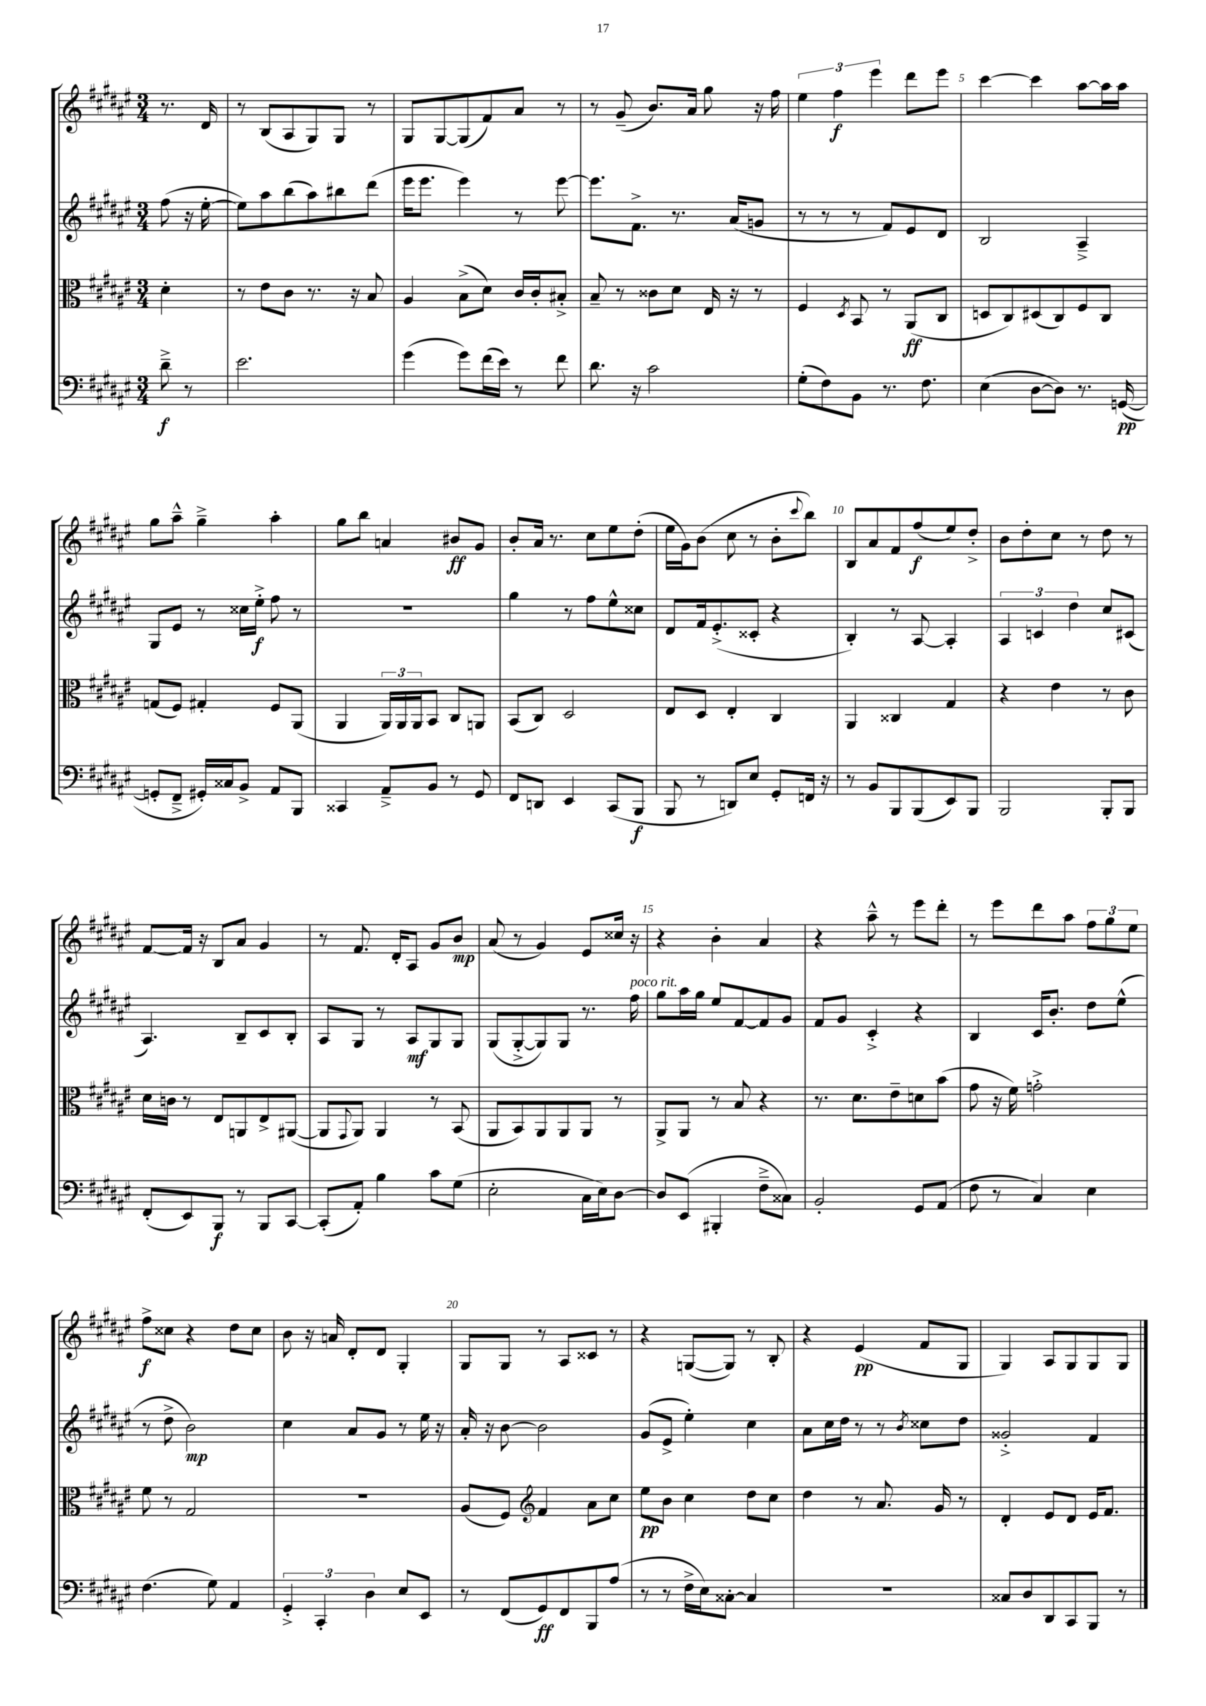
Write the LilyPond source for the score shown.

<<
\new StaffGroup <<
\new Staff = "s0" {
    \clef treble \key fis \major \numericTimeSignature \time 3/4 \partial 4
    r8. dis'16 |
    r8 b8( ais8 gis8) gis8 r8 |
    gis8 gis8~ gis8( fis'8) ais'8 r8 |
    r8 gis'8--( b'8.) ais'16 gis''8 r16 fis''16 |
    \tuplet 3/2 { eis''4 fis''4\f eis'''4 } dis'''8 eis'''8 |
    cis'''4~ cis'''4 ais''8~ ais''16 ais''16 |
    gis''8 ais''8---^ gis''4---> ais''4-. |
    gis''8 b''8 a'4 bis'8\ff gis'8 |
    b'8-. ais'16 r8. cis''8 eis''8 dis''8-.( |
    eis''16 gis'16) b'8( cis''8 r8 b'8-. \appoggiatura { cis'''8 } b''8) |
    b8 ais'8 fis'8 fis''8\f( eis''8) dis''8-.-> |
    b'8 dis''8-. cis''8 r8 dis''8 r8 |
    fis'8~ fis'16 r16 b8 ais'8 gis'4 |
    r8 fis'8. dis'16-. ais8 gis'8 b'8\mp |
    ais'8( r8 gis'4) eis'8 cisis''16 r16 |
    r4 b'4-. ais'4 |
    r4 ais''8---^ r8 eis'''8 dis'''8-. |
    r8 eis'''8 dis'''8 ais''8 \tuplet 3/2 { fis''8 gis''8 eis''8 } |
    fis''8->\f cisis''8 r4 dis''8 cisis''8 |
    b'8 r16 a'16 dis'8-. dis'8 gis4-. |
    gis8 gis8 r8 ais8 cisis'8 r8 |
    r4 g8~( g8) r8 b8-. |
    r4 eis'4\pp( fis'8 gis8 |
    gis4) ais8 gis8 gis8 gis8 \bar "|." |
}
\new Staff = "s1" {
    \clef treble \key fis \major \numericTimeSignature \time 3/4 \partial 4
    fis''8( r16 eis''16~-. |
    eis''8) ais''8 b''8( ais''8) bis''8 dis'''8( |
    eis'''16 eis'''8. eis'''4) r8 eis'''8~ |
    eis'''8. fis'8.-> r8. ais'16( g'8 |
    r8 r8 r8 fis'8) eis'8 dis'8 |
    b2 ais4---> |
    gis8 eis'8 r8 cisis''16 eis''16-.->\f fis''8 r8 |
    R2. |
    gis''4 r8 fis''8 eis''8-^ cisis''8 |
    dis'8 fis'16 eis'8.-.->( cisis'8-. r4 |
    b4-.) r8 ais8~ ais4-. |
    \tuplet 3/2 { ais4 c'4 dis''4 } cis''8 cis'8( |
    ais4.) b8-- cis'8 b8-. |
    ais8 gis8 r8 ais8\mf gis8 gis8 |
    gis8( gis8~-.-> gis8) gis8 r8. fis''16^\markup { \italic "poco rit." } |
    gis''8 ais''16 gis''16 eis''8 fis'8~ fis'8 gis'8 |
    fis'8 gis'8 cis'4-.-> r4 |
    b4 cis'16 b'8.-. dis''8 eis''8-^( |
    r8 dis''8-> b'2\mp) |
    cis''4 ais'8 gis'8 r8 eis''16 r16 |
    ais'16-. r16 b'8~ b'2 |
    gis'8( eis'8-> eis''4-.) cis''4 |
    ais'8 cis''16 dis''16 r8 r8 \acciaccatura { b'8 } cisis''8 dis''8 |
    gisis'2-.-> fis'4 \bar "|." |
}
\new Staff = "s2" {
    \clef alto \key fis \major \numericTimeSignature \time 3/4 \partial 4
    dis'4-. |
    r8 eis'8 cis'8 r8. r16 b8 |
    ais4 b8->( dis'8) cis'16 cis'16-. bis8-.-> |
    b8-- r8 cisis'8 dis'8 eis16 r16 r8 |
    fis4 \acciaccatura { dis8 } b,8 r8 ais,8\ff( cis8 |
    d8 cis8) dis8( cis8) fis8 cis8 |
    g8( fis8) gis4-. fis8 ais,8( |
    ais,4 \tuplet 3/2 { ais,16) ais,16 ais,16 } b,8 cis8 a,8 |
    b,8( cis8) dis2 |
    eis8 dis8 eis4-. cis4 |
    ais,4 cisis4 gis4 |
    r4 eis'4 r8 cis'8 |
    dis'16 c'16 r8 eis8 a,8 eis8-> ais,8~( |
    ais,8 \appoggiatura { gis,8 } ais,8) ais,4 r8 b,8( |
    ais,8 b,8) ais,8 ais,8 ais,8 r8 |
    ais,8-> ais,8 r8 b8 r4 |
    r8. dis'8. eis'8-- d'8 b'8( |
    gis'8 r16 fis'16) g'2-.-> |
    fis'8 r8 gis2 |
    R2. |
    ais8( fis8) \clef treble fis'4 ais'8 cis''8 |
    eis''8\pp b'8 cis''4 dis''8 cis''8 |
    dis''4 r8 ais'8. gis'16 r8 |
    dis'4-. eis'8 dis'8 eis'16 fis'8. \bar "|." |
}
\new Staff = "s3" {
    \clef bass \key fis \major \numericTimeSignature \time 3/4 \partial 4
    dis'8--->\f r8 |
    eis'2. |
    gis'4( gis'8) fis'16( eis'16) r8 fis'8 |
    dis'8. r16 cis'2 |
    gis8-.( fis8) b,8 r8. fis8. |
    eis4( dis8~ dis8) r8. g,16~\pp( |
    g,8-. fis,8---> gis,16-.) cisis16 b,8-> ais,8 b,,8 |
    cisis,4 ais,8---> b,8 r8 gis,8 |
    fis,8 d,8 eis,4 cis,8( b,,8\f |
    b,,8 r8 d,8) eis8 gis,8-. f,16 r16 |
    r8 b,8 b,,8 b,,8( eis,8) b,,8 |
    b,,2 b,,8-. b,,8 |
    fis,8-.( eis,8) b,,8\f r8 b,,8 cis,8~ |
    cis,8-.( ais,8-.) b4 cis'8 gis8( |
    eis2-. cis16 eis16) dis8~ |
    dis8 eis,8( bis,,4-. fis8---> cisis8) |
    b,2-. gis,8 ais,8( |
    fis8 r8 cis4) eis4 |
    fis4.( gis8) ais,4 |
    \tuplet 3/2 { gis,4-.-> cis,4-. dis4 } eis8 eis,8 |
    r8 fis,8( gis,8\ff) fis,8 b,,8 ais8( |
    r8 r8 fis16-> eis16) cisis8~-. cisis4 |
    R2. |
    cisis8 dis8 dis,8 cis,8 b,,8 r8 \bar "|." |
}
>>
>>
\layout { \context { \Score \override BarNumber.break-visibility = ##(#f #t #t) barNumberVisibility = #(every-nth-bar-number-visible 5) } }
